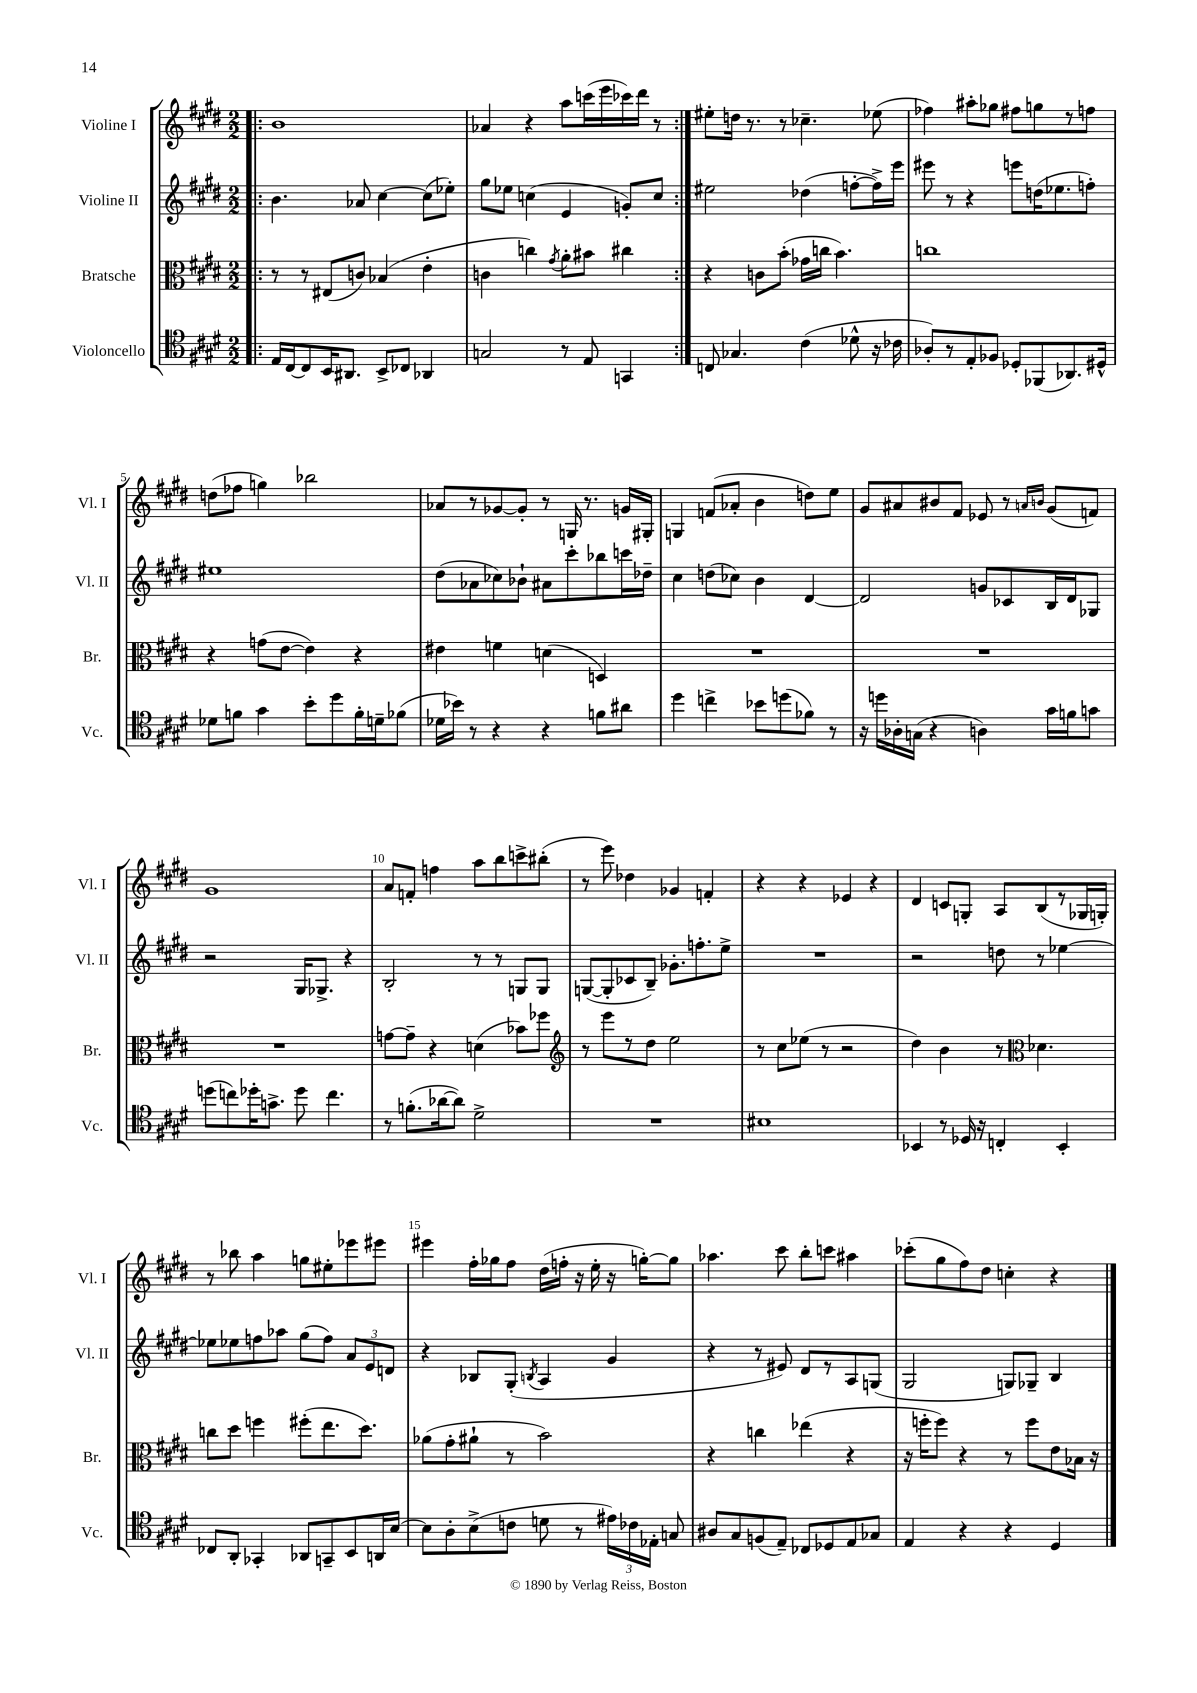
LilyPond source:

<<
\new StaffGroup <<
\new Staff = "s0" \with { instrumentName = "Violine I" shortInstrumentName = "Vl. I" } {
    \clef treble \key e \major \numericTimeSignature \time 2/2
    \autoBeamOff \repeat volta 2 { \bar ".|:" b'1 |
    aes'4 r4 a''8[ c'''16( e'''16 ces'''16) dis'''16] r8 | }
    eis''8[-. d''16] r8. r8 ces''4.-- ees''8( |
    fes''4) ais''8[-. ges''8] fis''8[ g''8 r8 f''8] |
    d''8[( fes''8] g''4) bes''2 |
    aes'8[ r8 ges'8~ ges'8]-. r8 g16 r8. g'16[ gis16]-. |
    g4 f'8[( aes'8]-. b'4 d''8[) e''8] |
    gis'8[ ais'8 bis'8 fis'8] ees'8 r8 \grace { a'16[ b'16] } gis'8[( f'8]) |
    gis'1 |
    a'8[ f'8]-. f''4 a''8[ b''8 c'''8-> bis''8]-.( |
    r8 e'''8) des''4 ges'4 f'4-. |
    r4 r4 ees'4 r4 |
    dis'4 c'8[ g8]-. a8[ b8( r8 ges16 g16]-.) |
    r8 bes''8 a''4 g''8[ eis''8-. ees'''8 eis'''8] |
    eis'''4 fis''16[-. ges''16 fis''8] dis''16[( f''16]-. r16 e''16-. r16 g''16[~-.) g''8] |
    aes''4. cis'''8 b''8[-. c'''8] ais''4 |
    ces'''8[-.( gis''8 fis''8) dis''8] c''4-. r4 \bar "|." |
}
\new Staff = "s1" \with { instrumentName = "Violine II" shortInstrumentName = "Vl. II" } {
    \clef treble \key e \major \numericTimeSignature \time 2/2
    \autoBeamOff \repeat volta 2 { \bar ".|:" b'4. aes'8 cis''4~ cis''8[( ees''8]-.) |
    gis''8[ ees''8] c''4( e'4 g'8[-.) c''8] | }
    eis''2 des''4( f''8[~-. f''16->) e'''16] |
    eis'''8 r8 r4 e'''8[ d''16( ees''8. f''8]-.) |
    eis''1 |
    dis''8[( aes'8 ces''8) bes'8]-! ais'8[ cis'''8-. bes''8 c'''16 des''16]-- |
    cis''4 d''8[( ces''8]) b'4 dis'4~ |
    dis'2 g'8[ ces'8 b16 dis'16 ges8] |
    r2 gis16[ ges8.]-> r4 |
    b2-. r8 r8 g8[ g8] |
    g8[~( g8-. ces'8 b8]--) ges'8.[-. f''8.-. e''8]-> |
    R1 |
    r2 d''8 r8 ees''4~ |
    ees''8[ ees''8 f''8 aes''8] gis''8[( f''8]) \tuplet 3/2 { a'8[ e'8 d'8] } |
    r4 bes8[ gis8]-.( \acciaccatura { b8 } a4 gis'4 |
    r4 r8 eis'8) dis'8[ r8 a8 g8]( |
    gis2 g8[) ges8]-- b4 \bar "|." |
}
\new Staff = "s2" \with { instrumentName = "Bratsche" shortInstrumentName = "Br." } {
    \clef alto \key e \major \numericTimeSignature \time 2/2
    \autoBeamOff \repeat volta 2 { \bar ".|:" r8 r8 eis8[( c'8]) bes4( e'4-. |
    c'4 c''4) \acciaccatura { gis'8 } a'8[-. bis'8] cis''4 | }
    r4 c'8[ b'8]-.( ges'16[ c''16] b'4.) |
    c''1 |
    r4 g'8[( e'8]~ e'4) r4 |
    eis'4 f'4 d'4( d4) |
    R1 |
    R1 |
    R1 |
    g'8[~ g'8]-- r4 d'4( bes'8[) fes''8] |
    \clef treble r8 e'''8[ r8 dis''8] e''2 |
    r8 cis''8[ ees''8]( r8 r2 |
    dis''4) b'4 r8 \clef alto des'4. |
    c''8[ dis''8] f''4 fis''8[-.( e''8. dis''8.]) |
    aes'8[( gis'8-. ais'8]-! r8 b'2) |
    r4 c''4 ees''4( r4 |
    r16 f''16[-. f''8]) r4 r8 f''8[ e'8 bes16] r16 \bar "|." |
}
\new Staff = "s3" \with { instrumentName = "Violoncello" shortInstrumentName = "Vc." } {
    \clef tenor \key e \major \numericTimeSignature \time 2/2
    \autoBeamOff \repeat volta 2 { \bar ".|:" e16[ cis16~ cis8 b,16 ais,8.] b,8[-> ces8] aes,4 |
    g2 r8 e8 g,4 | }
    c8 ges4. cis'4( des'8-^ r16 ces'16 |
    aes8[-.) r8 e8-. fes8] des8[-. fes,8( aes,8.) dis16]-^ |
    des'8[ f'8] gis'4 b'8[-. dis''8 f'16-. d'16-- fes'8]( |
    des'16[ bes'16]) r8 r4 r4 f'8[ ais'8] |
    dis''4 c''4-> bes'8[ d''8( fes'8]) r8 |
    r16 d''16[ aes16-. g16]( r4 a4) gis'16[ f'16 g'8] |
    d''8[( c''8) des''16-. g'8.]-> des''8 c''4. |
    r8 f'8.[-.( aes'16~ aes'8]) dis'2-> |
    R1 |
    bis1 |
    bes,4 r8 des16 r16 c4-. bes,4-. |
    ces8[ a,8]-. ges,4-. aes,8[ g,8-- b,8 a,16 b16]~ |
    b8[ a8-. b8->( c'8] d'8 r8 \tuplet 3/2 { eis'16[) ces'16 ees16]-. } g8 |
    ais8[ gis8 f8( e8]--) ces8[ des8 e8 ges8] |
    e4 r4 r4 dis4 \bar "|." |
}
>>
>>
\layout { \context { \Score \override BarNumber.break-visibility = ##(#f #t #t) barNumberVisibility = #(every-nth-bar-number-visible 5) } }
